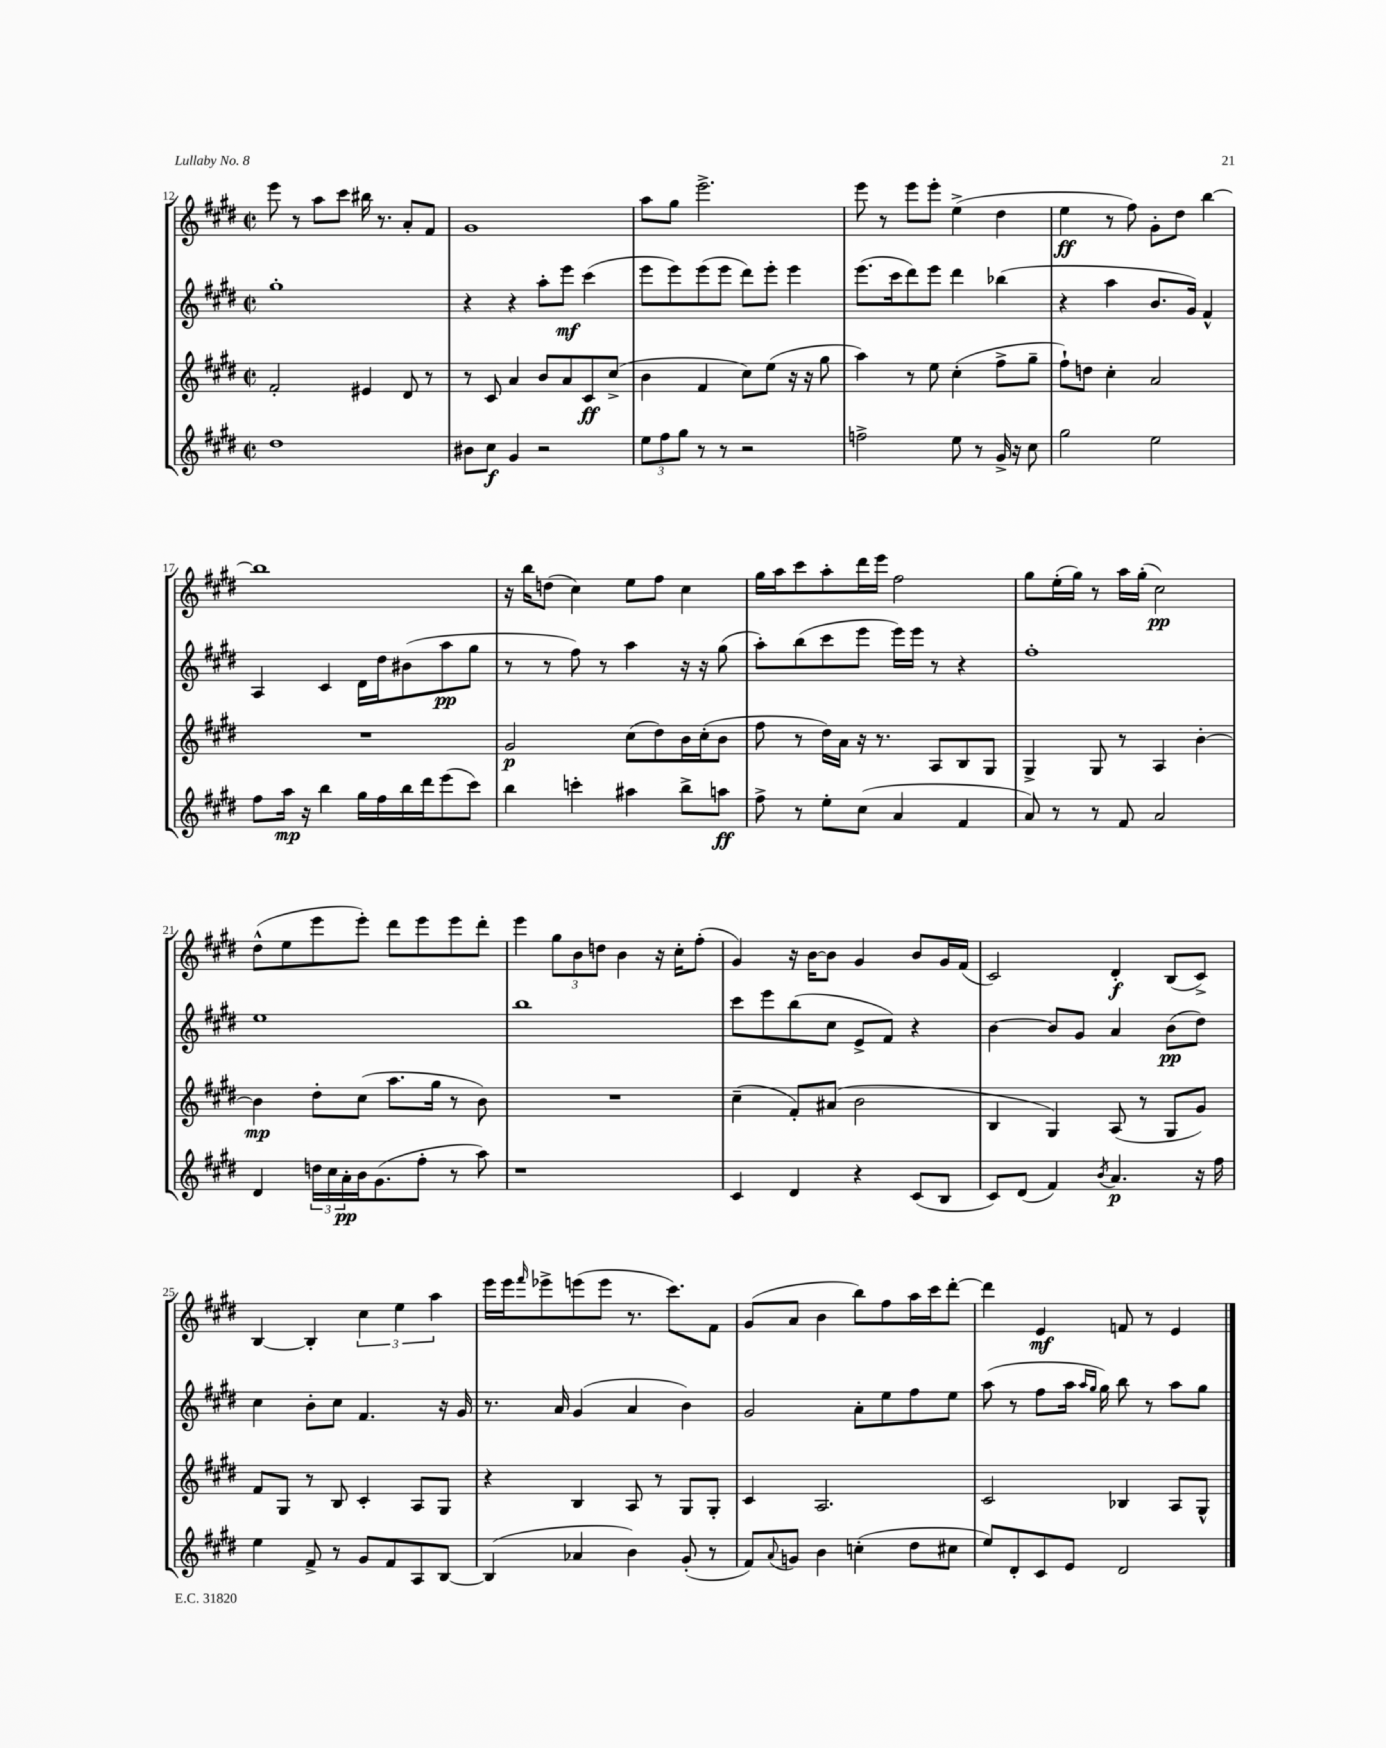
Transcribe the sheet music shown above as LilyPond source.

<<
\new StaffGroup <<
\new Staff = "s0" {
    \clef treble \key e \major \defaultTimeSignature \time 2/2
    e'''8 r8 a''8 cis'''8 bis''16 r8. a'8-. fis'8 |
    gis'1 |
    a''8 gis''8 e'''2.-> |
    e'''8 r8 e'''8 e'''8-. e''4->( dis''4 |
    e''4\ff r8 fis''8) gis'8-. dis''8 b''4~ |
    b''1 |
    r16 b''16 d''8( cis''4) e''8 fis''8 cis''4 |
    gis''16 a''16 cis'''8 a''8-. dis'''16 e'''16 fis''2 |
    gis''8 e''16-.( gis''16) r8 a''16 gis''16-.( cis''2\pp) |
    dis''8-^( e''8 e'''8 e'''8-.) dis'''8 e'''8 e'''8 dis'''8-. |
    e'''4 \tuplet 3/2 { gis''8 b'8 d''8 } b'4 r16 cis''16-. fis''8-.( |
    gis'4) r16 b'16~ b'8 gis'4 b'8 gis'16 fis'16( |
    cis'2) dis'4-.\f b8( cis'8->) |
    b4~ b4-. \tuplet 3/2 { cis''4 e''4 a''4 } |
    e'''16 e'''16 \grace { fis'''16 } ees'''8-> e'''8( e'''8 r8. cis'''8.) fis'8 |
    gis'8( a'8 b'4 b''8) fis''8 a''16 cis'''16 dis'''8~-. |
    dis'''4 e'4\mf f'8 r8 e'4 \bar "|." |
}
\new Staff = "s1" {
    \clef treble \key e \major \defaultTimeSignature \time 2/2
    gis''1-. |
    r4 r4 a''8-. e'''8\mf cis'''4( |
    e'''8 e'''8) e'''8( e'''8 dis'''8) e'''8-. e'''4 |
    e'''8.( cis'''16 dis'''8) e'''8 dis'''4 bes''4( |
    r4 a''4 b'8. gis'16) fis'4-^ |
    a4 cis'4 dis'16 dis''16 bis'8( a''8\pp gis''8 |
    r8 r8 fis''8) r8 a''4 r16 r16 gis''8( |
    a''8-.) b''8( cis'''8 e'''8 e'''16) e'''16 r8 r4 |
    fis''1-. |
    e''1 |
    b''1 |
    cis'''8 e'''8 b''8( cis''8 e'8-> fis'8) r4 |
    b'4~ b'8 gis'8 a'4 b'8\pp( dis''8) |
    cis''4 b'8-. cis''8 fis'4. r16 gis'16 |
    r8. a'16 gis'4( a'4 b'4) |
    gis'2 a'8-. e''8 fis''8 e''8 |
    a''8( r8 fis''8 a''16 \grace { a''16 gis''16 } gis''16) b''8 r8 a''8 gis''8 \bar "|." |
}
\new Staff = "s2" {
    \clef treble \key e \major \defaultTimeSignature \time 2/2
    fis'2-. eis'4 dis'8 r8 |
    r8 cis'8 a'4 b'8 a'8 cis'8\ff cis''8->( |
    b'4 fis'4 cis''8) e''8( r16 r16 gis''8 |
    a''4) r8 e''8 cis''4-.( fis''8-> gis''8-- |
    fis''8-!) d''8 cis''4-. a'2 |
    R1 |
    gis'2\p cis''8( dis''8) b'16 cis''16-.( b'8 |
    fis''8 r8 dis''16) a'16 r16 r8. a8 b8 gis8 |
    gis4-> gis8 r8 a4 b'4~-. |
    b'4\mp dis''8-. cis''8( a''8. gis''16 r8 b'8) |
    R1 |
    cis''4--( fis'8-.) ais'8( b'2 |
    b4 gis4) a8( r8 gis8 gis'8) |
    fis'8 gis8 r8 b8 cis'4-. a8 gis8 |
    r4 b4 a8 r8 gis8 gis8-. |
    cis'4 a2. |
    cis'2 bes4 a8 gis8-^ \bar "|." |
}
\new Staff = "s3" {
    \clef treble \key e \major \defaultTimeSignature \time 2/2
    dis''1 |
    bis'8 cis''8\f gis'4 r2 |
    \tuplet 3/2 { e''8 fis''8 gis''8 } r8 r8 r2 |
    f''2-> e''8 r8 gis'16-> r16 cis''8 |
    gis''2 e''2 |
    fis''8 a''16\mp r16 b''4 gis''16 fis''16 b''16 dis'''16 e'''8( cis'''8) |
    b''4 c'''4-. ais''4 b''8-> a''8\ff |
    fis''8-> r8 e''8-. cis''8( a'4 fis'4 |
    a'8) r8 r8 fis'8 a'2 |
    dis'4 \tuplet 3/2 { d''16 cis''16 a'16-.\pp } b'16 gis'8.( fis''8-. r8 a''8) |
    r1 |
    cis'4 dis'4 r4 cis'8( b8 |
    cis'8) dis'8( fis'4) \acciaccatura { b'8 } a'4.\p r16 fis''16 |
    e''4 fis'8-> r8 gis'8 fis'8 a8 b8~ |
    b4( aes'4 b'4) gis'8-.( r8 |
    fis'8) \appoggiatura { a'8 } g'8 b'4 c''4-.( dis''8 cis''8 |
    e''8) dis'8-. cis'8 e'8 dis'2 \bar "|." |
}
>>
>>
\layout { \context { \Score currentBarNumber = #12 } }
